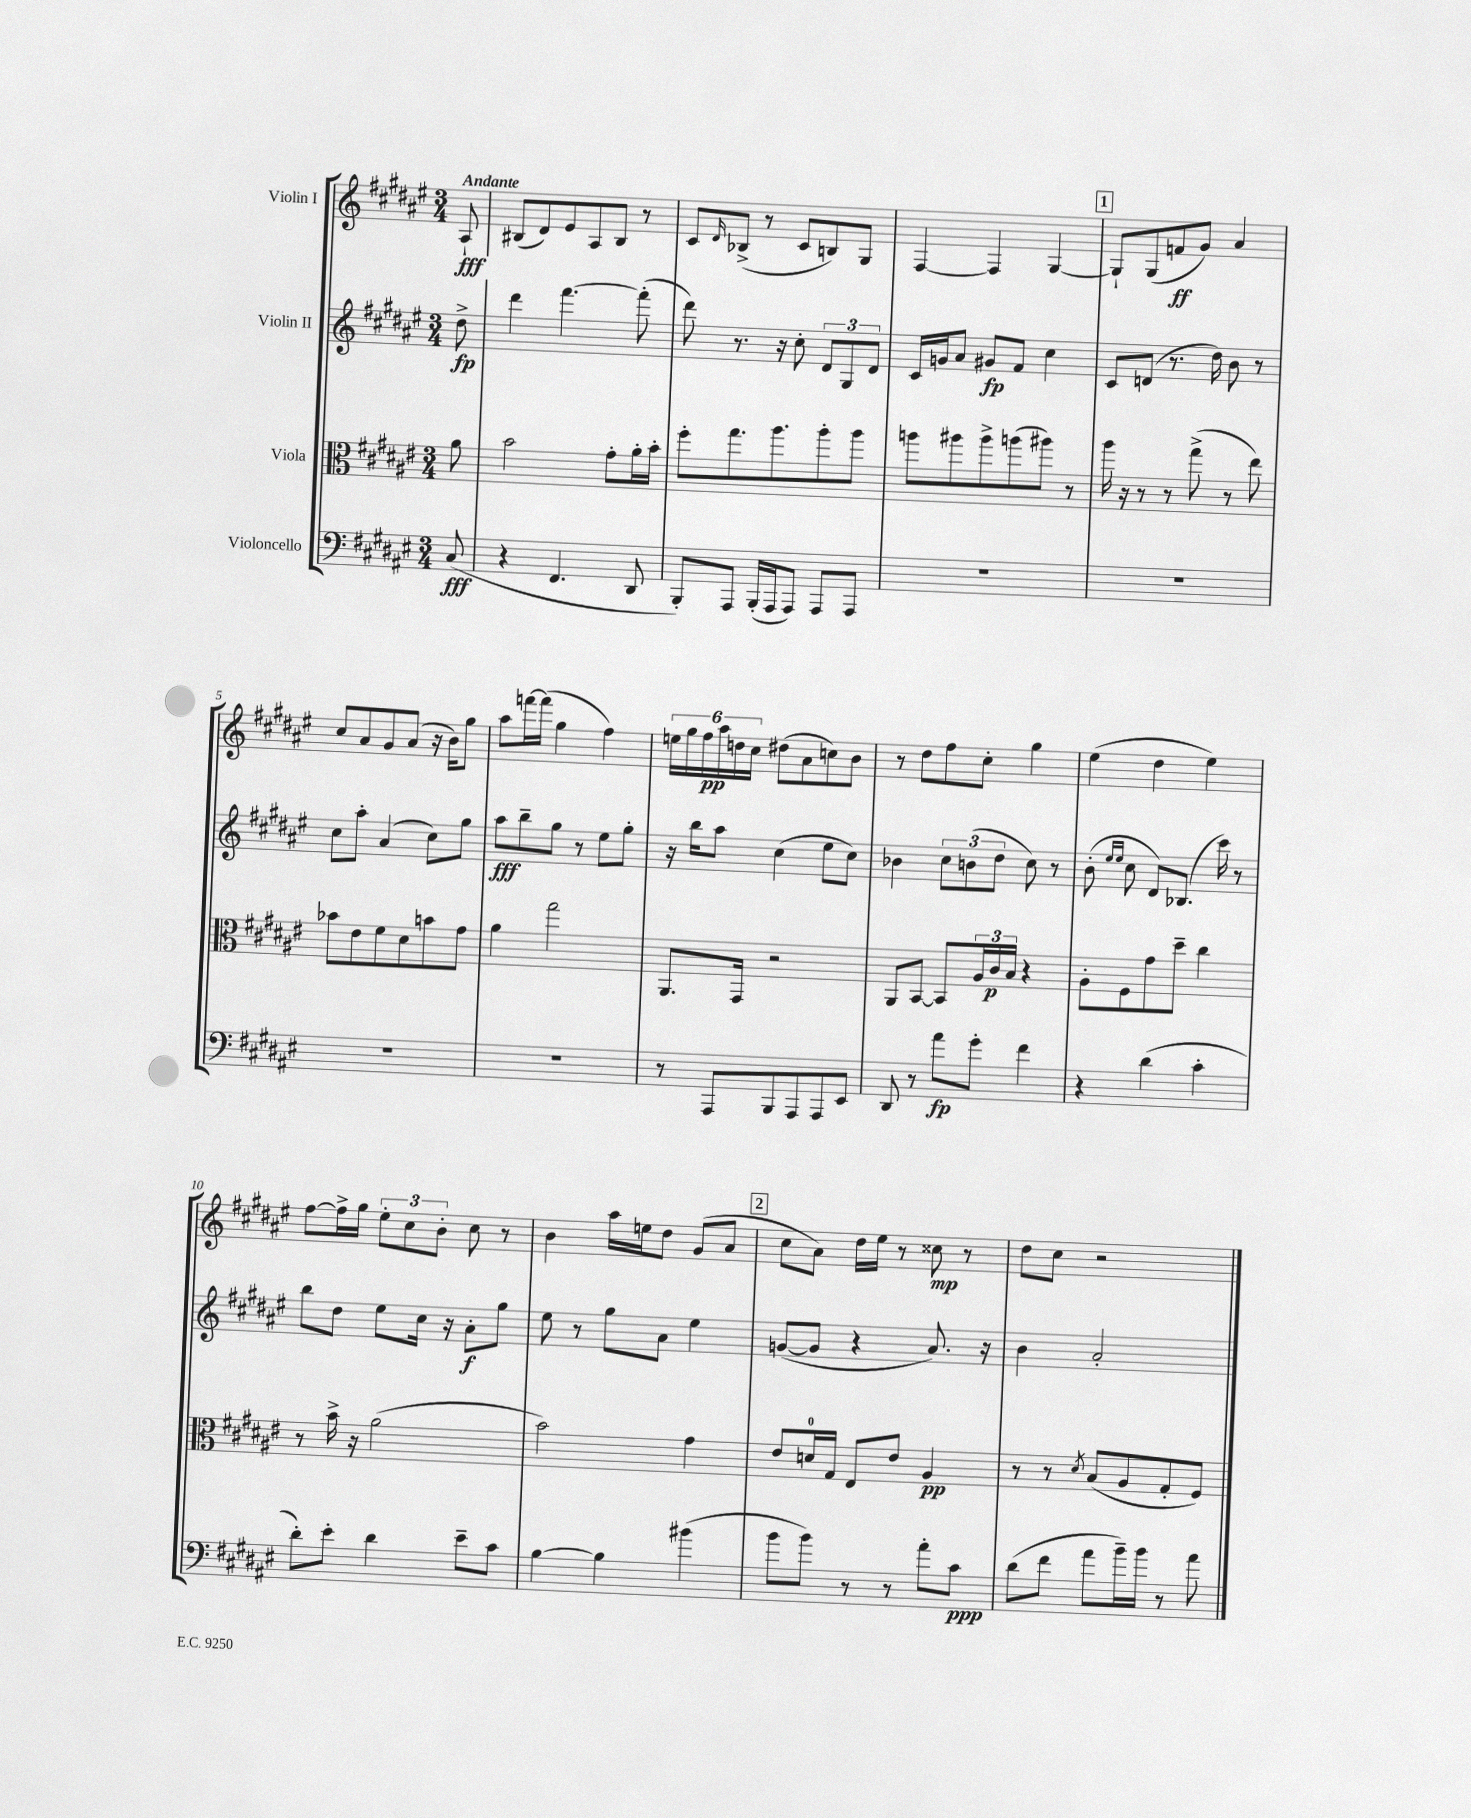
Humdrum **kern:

**kern	**dynam	**kern	**dynam	**kern	**dynam	**kern	**dynam
*part4	*part4	*part3	*part3	*part2	*part2	*part1	*part1
*staff4	*staff4	*staff3	*staff3	*staff2	*staff2	*staff1	*staff1
*I"Violoncello	*	*I"Viola	*	*I"Violin II	*	*I"Violin I	*
*clefF4	*	*clefC3	*	*clefG2	*	*clefG2	*
*k[f#c#g#d#a#e#]	*	*k[f#c#g#d#a#e#]	*	*k[f#c#g#d#a#e#]	*	*k[f#c#g#d#a#e#]	*
*M3/4	*	*M3/4	*	*M3/4	*	*M3/4	*
=	=	=	=	=	=	=	=
!	!	!	!	!	!	!LO:TX:a:B:t=Andante	!
(8C#/	fff	8a#\	.	8dd#^\	fp	8A#`/	fff
=1	=1	=1	=1	=1	=1	=1	=1
4r	.	2b\	.	4ddd#\	.	(8B#X/L	.
.	.	.	.	.	.	8d#/)	.
4.FF#/	.	.	.	[4.fff#\	.	8e#/	.
.	.	.	.	.	.	8A#/	.
.	.	8g#'\L	.	.	.	8B#/J	.
8DD#/	.	16a#'\L	.	(8fff#'\]	.	8r	.
.	.	16b'\JJ	.	.	.	.	.
=2	=2	=2	=2	=2	=2	=2	=2
8BBB'/L)	.	8ff#'\L	.	8ddd#\)	.	8c#/L	.
.	.	.	.	.	.	16qqd#/	.
8AAA#/J	.	8.gg#\	.	8.r	.	(8B-X^/J	.
(16BBB'/LL	.	.	.	.	.	8r	.
16AAA#/J	.	8.aa#\	.	16r	.	.	.
8AAA#/J)	.	.	.	8cc#'\	.	8c#/L	.
8AAA#/L	.	8aa#'\	.	12d#/L	.	8Bn/)	.
.	.	.	.	12G#/	.	.	.
8AAA#/J	.	8aa#\J	.	.	.	8G#/J	.
.	.	.	.	12d#/J	.	.	.
=3	=3	=3	=3	=3	=3	=3	=3
2.r	.	8aan\L	.	16c#/LL	.	[4F#/	.
.	.	.	.	16gn/J	.	.	.
.	.	8aa#X\	.	8a#/J	.	.	.
.	.	8aa#^\	.	8g#X/L	fp	4F#/]	.
.	.	(8aan\	.	8f#/J	.	.	.
.	.	8aa#X\J)	.	4cc#\	.	[4G#/	.
.	.	8r	.	.	.	.	.
!!LO:REH:place=s1:t=1
=4	=4	=4	=4	=4	=4	=4	=4
2.r	.	16aa#\	.	8c#/L	.	8G#`/L]	.
.	.	16r	.	.	.	.	.
.	.	8r	.	(8dn/J	.	(8G#/	.
.	.	8r	.	8.r	.	8fn/	ff
.	.	(8gg#^\	.	.	.	8g#/J)	.
.	.	.	.	16dd#\)	.	.	.
.	.	8r	.	8b\	.	4a#/	.
.	.	8ee#\)	.	8r	.	.	.
!!LO:LB:g=z
=5	=5	=5	=5	=5	=5	=5	=5
2.r	.	8b-X\L	.	8cc#\L	.	8cc#/L	.
.	.	8e#\	.	8aa#'\J	.	8a#/	.
.	.	8f#\	.	(4a#/	.	8g#/	.
.	.	8d#\	.	.	.	(8a#/J	.
.	.	8bn\	.	8cc#\L)	.	16r	.
.	.	.	.	.	.	16b\KL)	.
.	.	8g#\J	.	8gg#\J	.	8gg#\J	.
=6	=6	=6	=6	=6	=6	=6	=6
2.r	.	4a#\	.	8aa#\L	fff	8aa#\L	.
.	.	.	.	8bb~\	.	[16fffn\L	.
.	.	.	.	.	.	(16fff\JJ]	.
.	.	2gg#\	.	8gg#\J	.	4gg#\	.
.	.	.	.	8r	.	.	.
.	.	.	.	8ee#\L	.	4ff#\)	.
.	.	.	.	8gg#'\J	.	.	.
=7	=7	=7	=7	=7	=7	=7	=7
8r	.	8.AA#/L	.	16r	.	24een\LL	.
.	.	.	.	.	.	24gg#\	.
.	.	.	.	16bb\KL	.	.	.
.	.	.	.	.	.	24ff#\	pp
8AAA#/L	.	.	.	8aa#\J	.	24aa#\	.
.	.	.	.	.	.	24ddn\	.
.	.	16GG#/Jk	.	.	.	.	.
.	.	.	.	.	.	24cc#\JJ	.
8BBB/	.	2r	.	(4cc#\	.	(8dd#X\L	.
8AAA#/	.	.	.	.	.	8a#\	.
8AAA#/	.	.	.	8ee#\L	.	8ccn\)	.
8EE#/J	.	.	.	8cc#\J)	.	8b\J	.
=8	=8	=8	=8	=8	=8	=8	=8
8DD#/	.	8AA#/L	.	4b-X\	.	8r	.
8r	.	[8BB/J	.	.	.	8dd#\L	.
8a#\L	fp	8BB/L]	.	12cc#\L	.	8ff#\	.
.	.	.	.	(12bn\	.	.	.
8g#'\J	.	24A#/L	.	.	.	8cc#'\J	.
.	.	24c#/	p	12dd#\J	.	.	.
.	.	24B/JJ	.	.	.	.	.
4f#\	.	4r	.	8cc#\)	.	4gg#\	.
.	.	.	.	8r	.	.	.
=9	=9	=9	=9	=9	=9	=9	=9
4r	.	8A#'\L	.	(8b'\	.	(4ee#\	.
.	.	.	.	16qqee#/LL	.	.	.
.	.	.	.	16qqee#/JJ	.	.	.
.	.	8F#\	.	8cc#\	.	.	.
(4d#\	.	8g#\	.	8d#/L)	.	4dd#\	.
.	.	8dd#~\J	.	(8.B-X/J	.	.	.
4c#'\	.	4cc#\	.	.	.	4ee#\)	.
.	.	.	.	16ccc#\)	.	.	.
.	.	.	.	8r	.	.	.
!!LO:LB:g=z
=10	=10	=10	=10	=10	=10	=10	=10
8d#'\L)	.	8r	.	8bb\L	.	[8ff#\L	.
8e#'\J	.	16b^\	.	8dd#\J	.	16ff#^\L]	.
.	.	16r	.	.	.	16gg#\JJ	.
4d#\	.	(2a#\	.	8ee#\L	.	12ee#'\L	.
.	.	.	.	.	.	12cc#\	.
.	.	.	.	16cc#\Jk	.	.	.
.	.	.	.	.	.	12b'\J	.
.	.	.	.	16r	.	.	.
8e#~\L	.	.	.	8a#'\L	f	8cc#\	.
8c#\J	.	.	.	8gg#\J	.	8r	.
=11	=11	=11	=11	=11	=11	=11	=11
[4B\	.	2b\)	.	8ee#\	.	4b\	.
.	.	.	.	8r	.	.	.
4B\]	.	.	.	8gg#\L	.	16aa#\LL	.
.	.	.	.	.	.	16een\J	.
.	.	.	.	8a#\J	.	8dd#\J	.
(4b#X\	.	4g#\	.	4ee#\	.	(8g#/L	.
.	.	.	.	.	.	8a#/J	.
!!LO:REH:place=s1:t=2
=12	=12	=12	=12	=12	=12	=12	=12
8b\L	.	8e#/L	.	([8gn/L	.	8cc#\L	.
8b\J)	.	16dn/L	.	8g/J]	.	8a#\J)	.
.	.	16G#/JJ	.	.	.	.	.
8r	.	8E#/L	.	4r	.	16dd#\LL	.
.	.	.	.	.	.	16ee#\JJ	.
8r	.	8e#/J	.	.	.	8r	.
8a#'\L	.	4A#/	pp	8.a#/)	.	8cc##X\	mp
8c#\J	ppp	.	.	.	.	8r	.
.	.	.	.	16r	.	.	.
=13	=13	=13	=13	=13	=13	=13	=13
(8d#\L	.	8r	.	4b\	.	8dd#\L	.
8f#\J	.	8r	.	.	.	8cc#\J	.
.	.	8qd#/	.	.	.	.	.
8a#\L	.	(8B/L	.	2a#'/	.	2r	.
16b~\L)	.	8A#/	.	.	.	.	.
16b\JJ	.	.	.	.	.	.	.
8r	.	8G#'/	.	.	.	.	.
8a#\	.	8F#/J)	.	.	.	.	.
==	==	==	==	==	==	==	==
*-	*-	*-	*-	*-	*-	*-	*-
